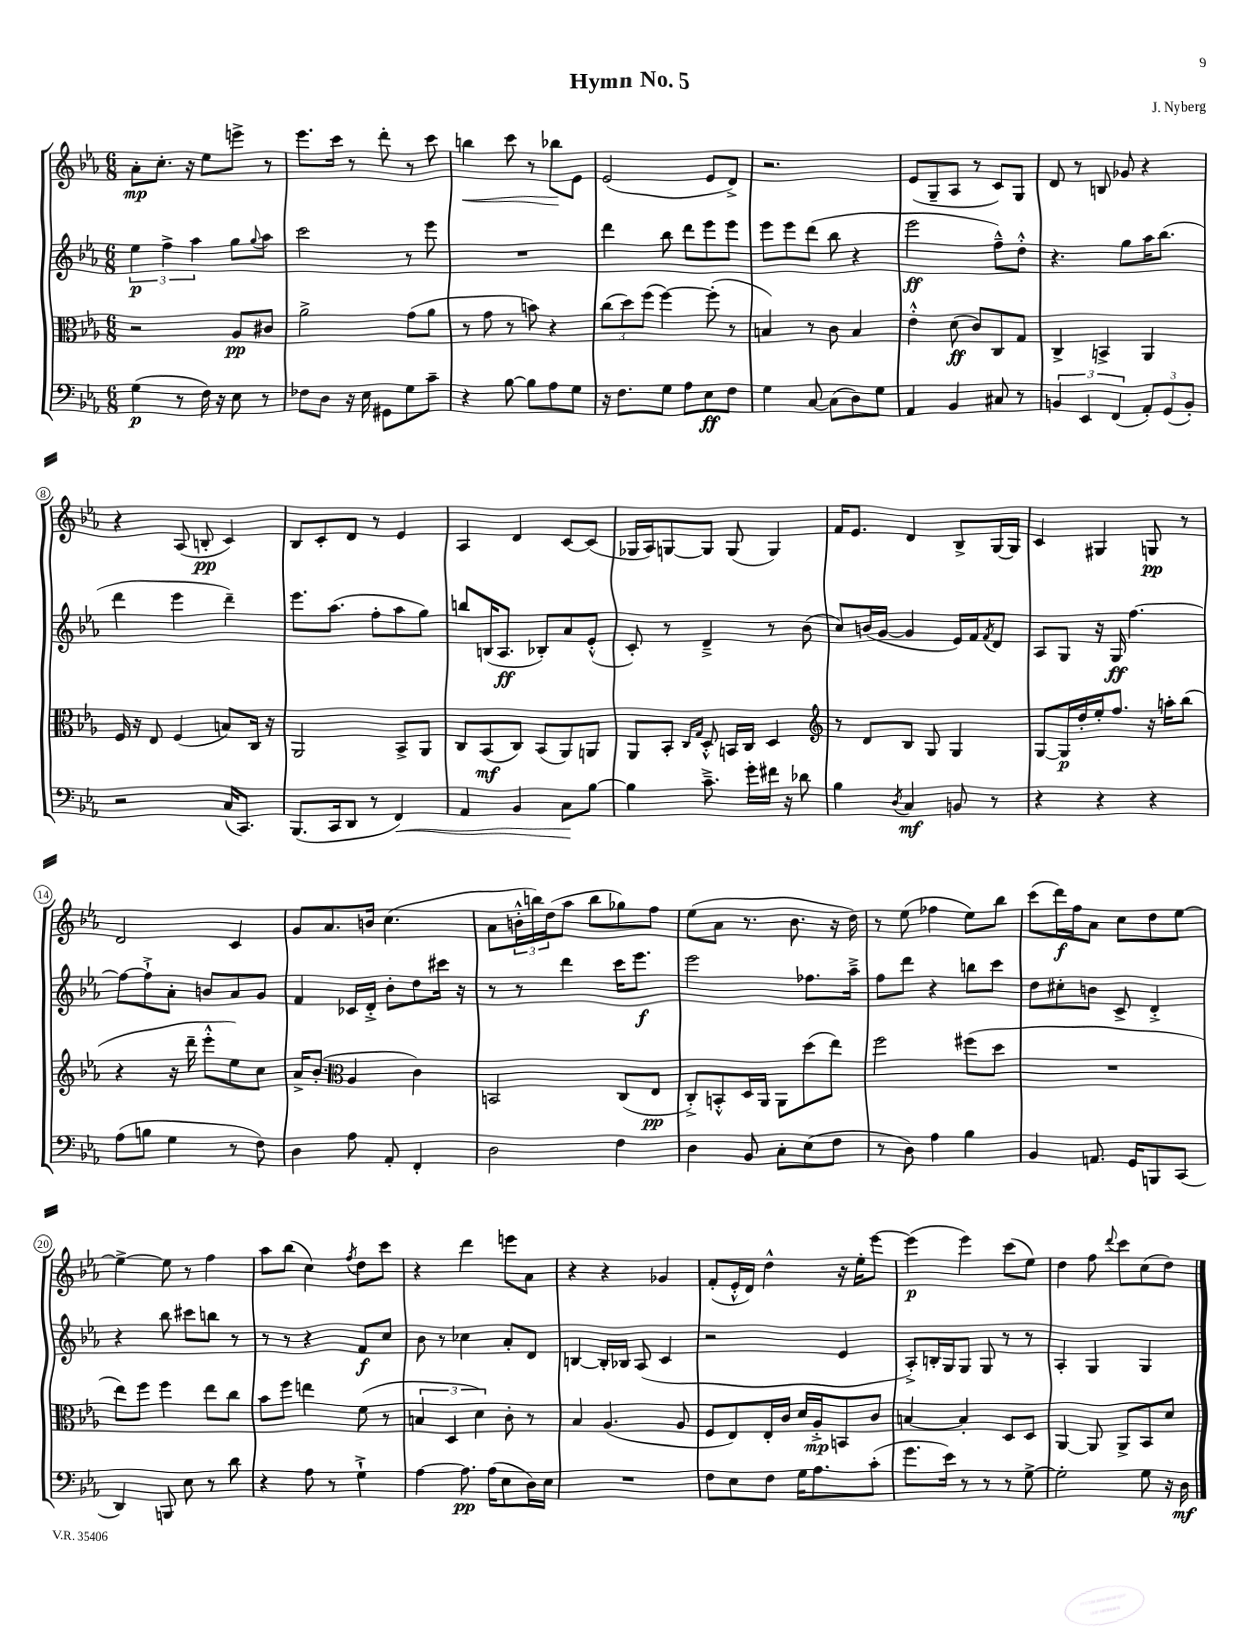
\header { title = "Hymn No. 5" composer = "J. Nyberg" }
<<
\new StaffGroup <<
\new Staff = "s0" {
    \clef treble \key ees \major \numericTimeSignature \time 6/8
    aes'8-.\mp c''8.-. r16 ees''8 e'''8-> r8 |
    ees'''8. c'''16 r8 d'''8-. r8 c'''8 |
    b''4\< c'''8 r8 bes''8\! ees'8 |
    ees'2( ees'8 d'8->) |
    r2. |
    ees'8( g8-- aes8 r8 c'8) g8 |
    d'8 r8 b8 ges'8 r4 |
    r4 aes8( b8-.\pp c'4) |
    bes8 c'8-. d'8 r8 ees'4 |
    aes4 d'4 c'8~ c'8( |
    ges16 aes16) g8~ g8 g8( g4) |
    f'16 ees'8. d'4 bes8-> g16~ g16 |
    c'4 gis4 g8\pp r8 |
    d'2 c'4 |
    g'8 aes'8. b'16 c''4.( |
    aes'8 \tuplet 3/2 { b'16-.-^ b''16) d''16( } aes''8 b''8 ges''8) f''8 |
    ees''8( aes'8 r8. bes'8. r16 d''16) |
    r8 ees''8( fes''4 ees''8) bes''8 |
    c'''8( d'''16\f) f''16 aes'8 c''8 d''8 ees''8~ |
    ees''4~-> ees''8 r8 f''4 |
    aes''8 bes''8( c''4) \acciaccatura { f''8 } d''8 c'''8 |
    r4 d'''4 e'''8 aes'8 |
    r4 r4 ges'4 |
    f'8-.( ees'16-.-^ d'16) d''4-^ r16 ees''16-. ees'''8~ |
    ees'''4\p( ees'''4) c'''8( ees''8) |
    d''4 f''8 \appoggiatura { d'''8 } c'''8 c''8( d''8) \bar "|." |
}
\new Staff = "s1" {
    \clef treble \key ees \major \numericTimeSignature \time 6/8
    \tuplet 3/2 { ees''4\p f''4-> aes''4 } g''8 \appoggiatura { g''8 } aes''8 |
    c'''2 r8 ees'''8 |
    R2. |
    d'''4 bes''8 d'''8 ees'''8 ees'''8 |
    ees'''8 ees'''8 d'''8( bes''8 r4 |
    ees'''2\ff f''8---^) d''8-.-^ |
    r4. g''8 aes''16 bes''8.( |
    d'''4 ees'''4 d'''4--) |
    ees'''8. aes''8.( f''8-. aes''8 g''8) |
    b''8 b16( aes8.\ff bes8-.) aes'8 ees'8-.-^( |
    c'8-.) r8 d'4---> r8 bes'8( |
    c''8) b'16( g'16~ g'4 ees'16) f'16 \acciaccatura { f'8 } d'8 |
    aes8 g8 r16 g16\ff f''4.~ |
    f''8~ f''8-!-> aes'8-. b'8 aes'8 g'8 |
    f'4 ces'16 d'16-.-> bes'8-. d''8 cis'''16 r16 |
    r8 r8 d'''4 c'''16 ees'''8.\f |
    ees'''2 fes''8. aes''16---> |
    f''8 d'''8 r4 b''8 c'''8 |
    d''8 cis''8-. b'8 c'8-> d'4-.-> |
    r4 bes''8 cis'''8 b''8 r8 |
    r8 r8 r4 f'8\f c''8 |
    bes'8 r8 ces''4 aes'8-. d'8 |
    b4~ b16-. bes16 aes8( c'4 |
    r2 ees'4 |
    aes8-.->) b16-. g16 g8 g8 r8 r8 |
    aes4-. g4 g4 \bar "|." |
}
\new Staff = "s2" {
    \clef alto \key ees \major \numericTimeSignature \time 6/8
    r2 aes8\pp cis'8 |
    aes'2-> g'8( aes'8 |
    r8 g'8 r8 b'8) r4 |
    \tuplet 3/2 { c''8( d''8) f''8( } f''4~) f''8-.( r8 |
    b4) r8 c'8 b4 |
    ees'4-.-^ d'8\ff( c'8) c8 g8 |
    c4-> b,4-> aes,4 |
    f16 r16 ees8 f4( b8) c16 r16 |
    aes,2 bes,8-> aes,8 |
    c8 bes,8\mf( c8) bes,8( aes,8) a,8 |
    aes,8 bes,8-. \grace { c16 g16 } d8-.-^ b,16 c16 d4 |
    \clef treble r8 d'8 bes8 g8 g4 |
    g8~ g16\p d''16-. ees''16-. f''8. r16 a''16-. bes''8( |
    r4 r16 d'''16-- ees'''8-.-^ ees''8) c''8 |
    aes'16-> bes'8.-.( \clef alto aes4 c'4) |
    b,2 c8( ees8\pp |
    c8-.->) b,8-.-^ d16 aes,16 aes,8 d''8( ees''8) |
    f''2 fis''8( d''8 |
    R2. |
    ees''8) f''8 f''4 ees''8 c''8 |
    bes'8 f''8 e''4 f'8( r8 |
    \tuplet 3/2 { b4 d4 d'4) } c'8-. r8 |
    bes4 aes4.( aes8 |
    f8 ees8) ees16-. c'16 d'16 aes16-.->\mp b,8 c'8 |
    b4~ b4-. d8 d8 |
    aes,4~ aes,8 aes,8-> bes,8 d'8 \bar "|." |
}
\new Staff = "s3" {
    \clef bass \key ees \major \numericTimeSignature \time 6/8
    g4\p( r8 f16) r16 ees8 r8 |
    fes8 d8 r16 ees16 gis,8 g8 c'8-- |
    r4 bes8~ bes8 aes8 g8 |
    r16 f8. g8 aes8 ees8\ff f8 |
    g4 c8~ c8( d8) g8 |
    aes,4 bes,4 cis8 r8 |
    \tuplet 3/2 { b,4 ees,4 f,4( } \tuplet 3/2 { aes,8-.) g,8( b,8-.) } |
    r2 c16( c,8.) |
    bes,,8.( c,16 d,8 r8 f,4\<) |
    aes,4 bes,4 c8\! bes8~ |
    bes4 c'8.---> g'16-. fis'16 r16 des'8 |
    bes4 \acciaccatura { d8 } c4\mf b,8 r8 |
    r4 r4 r4 |
    aes8( b8 g4 r8 f8) |
    d4 aes8 aes,8-. f,4-. |
    d2 f4 |
    d4 bes,8 c8-. ees8( f8 |
    r8 d8) aes4 bes4 |
    bes,4 a,8. g,16 b,,8 c,8( |
    d,4) b,,8 ees8 r8 d'8 |
    r4 aes8 r8 g4-!-> |
    aes4~ aes8.\pp aes16( ees8 d16) ees16 |
    R2. |
    f8 ees8 f8 g16 aes8. c'8-.( |
    g'8. ees'16) r8 r8 r8 g8~-> |
    g2-. g8 r16 d16\mf \bar "|." |
}
>>
>>
\layout { \context { \Score \override BarNumber.stencil = #(make-stencil-circler 0.1 0.3 ly:text-interface::print) } }
